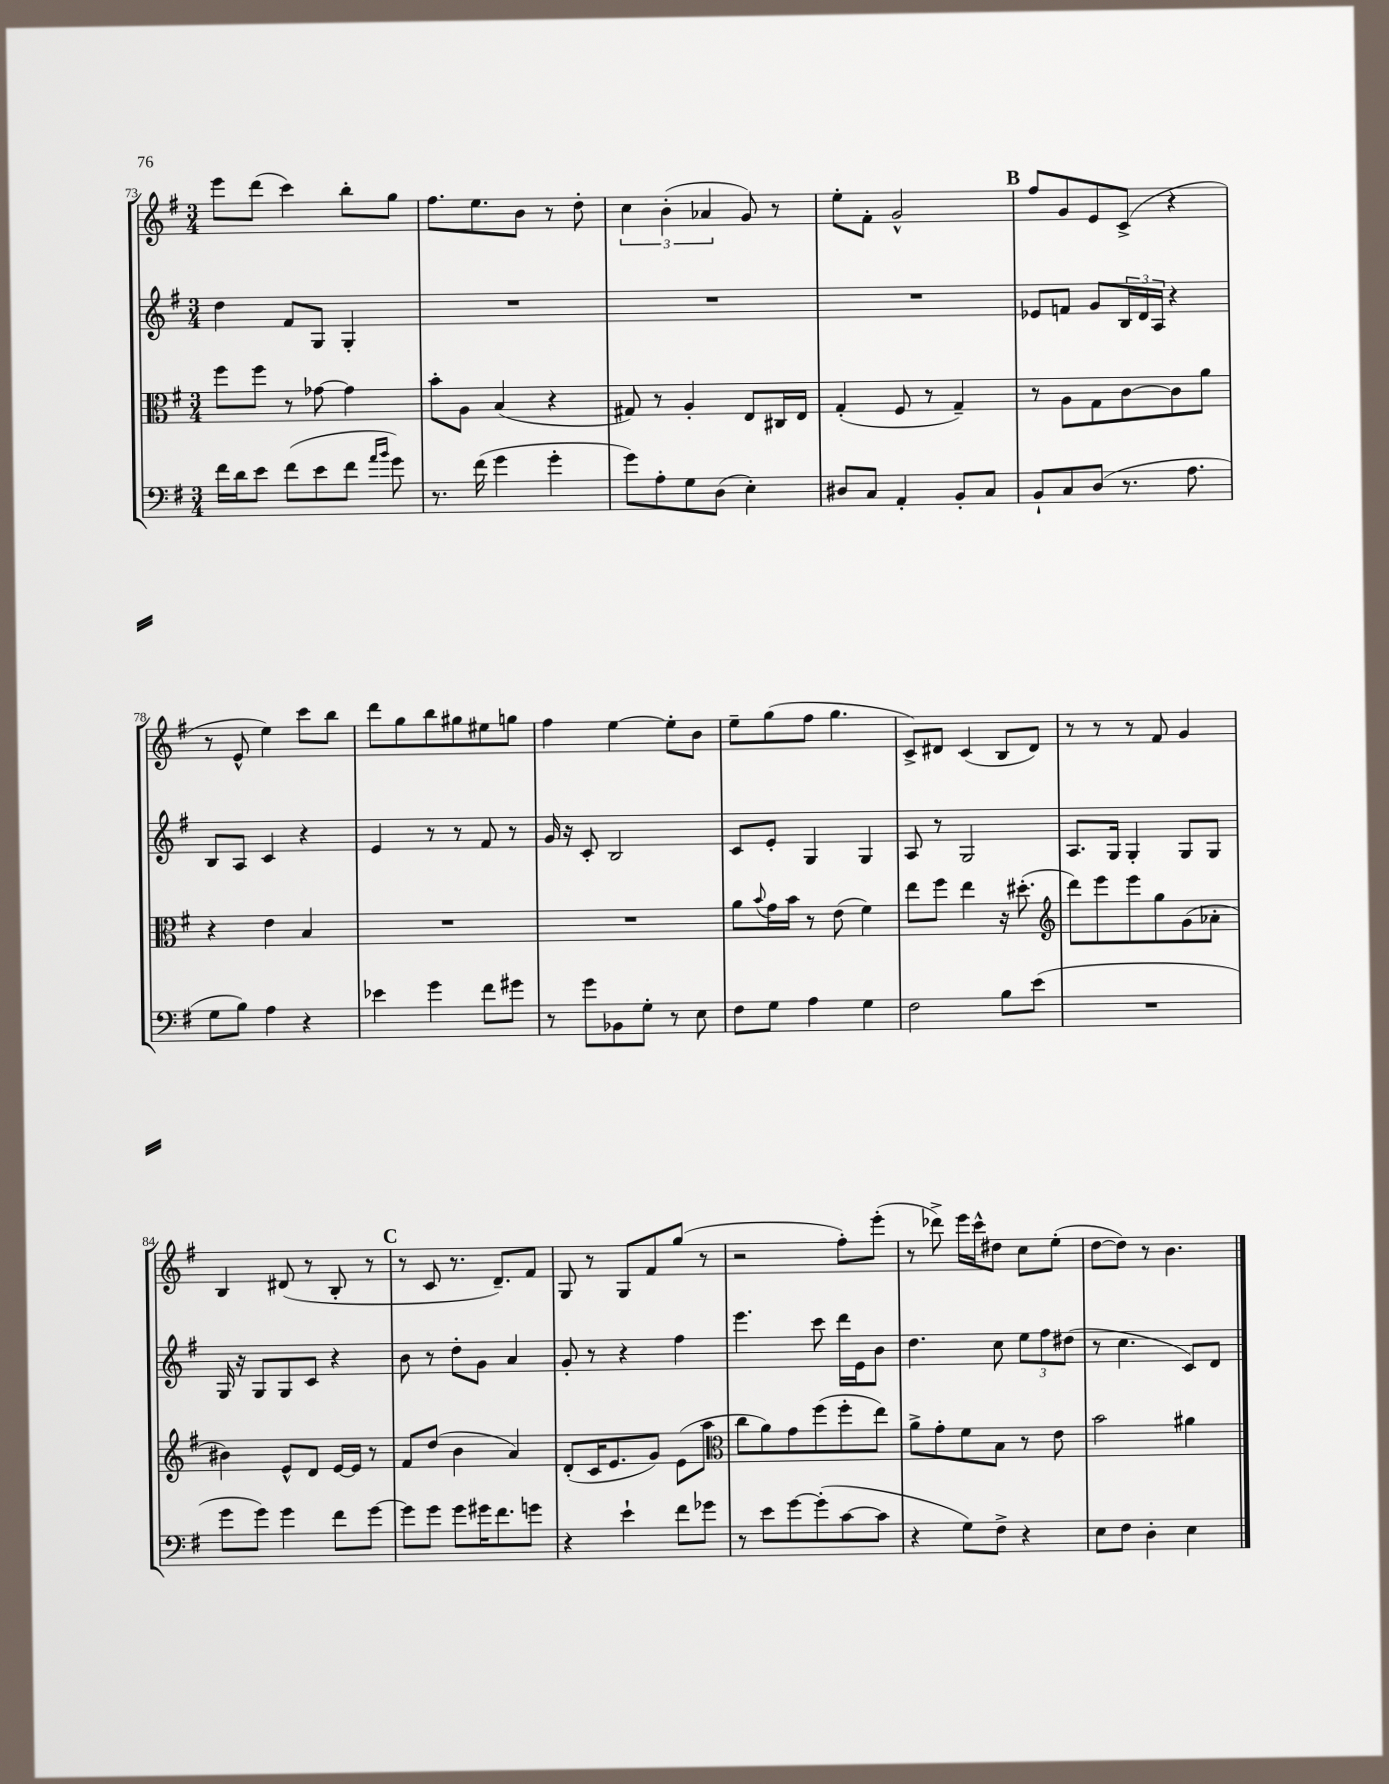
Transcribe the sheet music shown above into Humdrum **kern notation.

**kern	**kern	**kern	**kern
*staff4	*staff3	*staff2	*staff1
*clefF4	*clefC3	*clefG2	*clefG2
*k[f#]	*k[f#]	*k[f#]	*k[f#]
*M3/4	*M3/4	*M3/4	*M3/4
16f#\LL	8ff#\L	4dd\	8eee\L
16d\J	.	.	.
8e\J	8ff#\J	.	(8ddd\J
(8f#\L	8r	8f#/L	4ccc\)
8e\	[8g-\	8G/J	.
8f#\J	4g-\]	4G'/	8bb'\L
16qqa/LL	.	.	.
16qqb/JJ	.	.	.
8g\)	.	.	8gg\J
=	=	=	=
8.r	8b'\L	2.r	8.ff#\L
.	8A\J	.	.
(16f#\	.	.	8.ee\
4g\	(4B/	.	.
.	.	.	8b\J
4g'\	4r	.	8r
.	.	.	8dd'\
=	=	=	=
8g\L)	8G#/)	2.r	6cc\
8A'\	8r	.	.
.	.	.	(6b'\
8G\	4A'/	.	.
.	.	.	6a-/
(8D\J	.	.	.
4E'\)	8E/L	.	8g/)
.	16C#/L	.	8r
.	16E/JJ	.	.
=	=	=	=
8D#/L	(4G'/	2.r	8ee'\L
8C/J	.	.	8f#'\J
4AA'/	8F#/	.	2g^^/
.	8r	.	.
8BB'/L	4G~/)	.	.
8C/J	.	.	.
=	=	=	=
8BB`/L	8r	8e-/L	8ff#/L
8C/	8A\L	8f/J	8g/
(8D/J	8G\	8g/L	8e/
8.r	[8c\	24B/L	(8c^/J
.	.	24d/	.
.	.	24A/JJ	.
.	8c\]	4r	4r
8.A\	.	.	.
.	8a\J	.	.
=	=	=	=
8G\L	4r	8B/L	8r
8B\J)	.	8A/J	8e^^/
4A\	4e\	4c/	4ee\)
4r	4B/	4r	8ccc\L
.	.	.	8bb\J
=	=	=	=
4e-\	2.r	4e/	8ddd\L
.	.	.	8gg\
4g\	.	8r	8bb\
.	.	8r	8gg#\
8f#\L	.	8f#/	8ee#\
8g#\J	.	8r	8gg\J
=	=	=	=
8r	2.r	16g/	4ff#\
.	.	16r	.
8g\L	.	8c'/	.
8BB-\	.	2B/	[4ee\
8G'\J	.	.	.
8r	.	.	8ee'\]L
8E\	.	.	8b\J
=	=	=	=
8F#\L	8a\L	8c/L	8ee~\L
.	8qqb/	.	.
8G\J	16g\L	8e'/J	(8gg\
.	16b\JJ	.	.
4A\	8r	4G/	8ff#\J
.	(8e\	.	4.gg\
4G\	4f#\)	4G/	.
=	=	=	=
2F#\	8ee\L	8A/	8c^/L)
.	8ff#\J	8r	8d#/J
.	4ee\	2G/	(4c/
8B\L	16r	.	8B/L
.	(8.dd#'\	.	.
(8e\J	.	.	8d#/J)
=	=	=	=
*	*clefG2	*	*
2.r	8ddd\L)	8.A/L	8r
.	8eee\	.	8r
.	.	16G/Jk	.
.	8eee\	4G'/	8r
.	8gg\	.	8f#/
.	(8g\	8G/L	4g/
.	8a-'\J	8G/J	.
=	=	=	=
8g\L	4b#\)	16G/	4B/
.	.	16r	.
8g\J)	.	8G/L	.
4g\	8e^^/L	8G/	(8d#/
.	8d/J	8c/J	8r
8f#\L	[16e/LL	4r	8B'/
.	16e/]JJ	.	.
[8g\J	8r	.	8r
=	=	=	=
8g\]L	8f#/L	8b\	8r
8g\J	(8dd/J	8r	8c/
8g\L	4b\	8dd'\L	8.r
16g#\K	.	8g\J	.
8.f#\	.	.	8.d~/L)
.	4a/)	4a/	.
8g\J	.	.	8f#/J
=	=	=	=
4r	(8d'/L	8g'/	8G/
.	16c/K	8r	8r
.	8.e/	.	.
4e`\	.	4r	8G/L
.	8g/J)	.	8f#/
8f#\L	(8e\L	4ff#\	(8gg/J
8g-\J	8aa\J	.	8r
=	=	=	=
*	*clefC3	*	*
8r	8cc\L	4.eee\	2r
8e\L	8a\)	.	.
[8g\	8g\	.	.
(8g'\]	(8ff#\	8ccc\	.
[8c\	8ff#'\	16ddd\LL	8ff#'\L)
.	.	16e\J	.
8c\]J	8ee\J)	8b\J	(8eee'\J
=	=	=	=
4r	8a^\L	4.dd\	8r
.	8g'\	.	8ddd-^\)
8G\L)	8f#\	.	16eee\LL
.	.	.	16ccc^^\J
8F#^\J	8B\J	8cc\	8dd#\J
4r	8r	12ee\L	8cc\L
.	.	12ff#\	.
.	8e\	.	(8ee'\J
.	.	(12dd#\J	.
=	=	=	=
8E\L	2b\	8r	[8dd\L
8F#\J	.	4.cc\	8dd\]J)
4D'\	.	.	8r
.	.	.	4.b\
4E\	4a#\	8c/L)	.
.	.	8d/J	.
==	==	==	==
*-	*-	*-	*-
